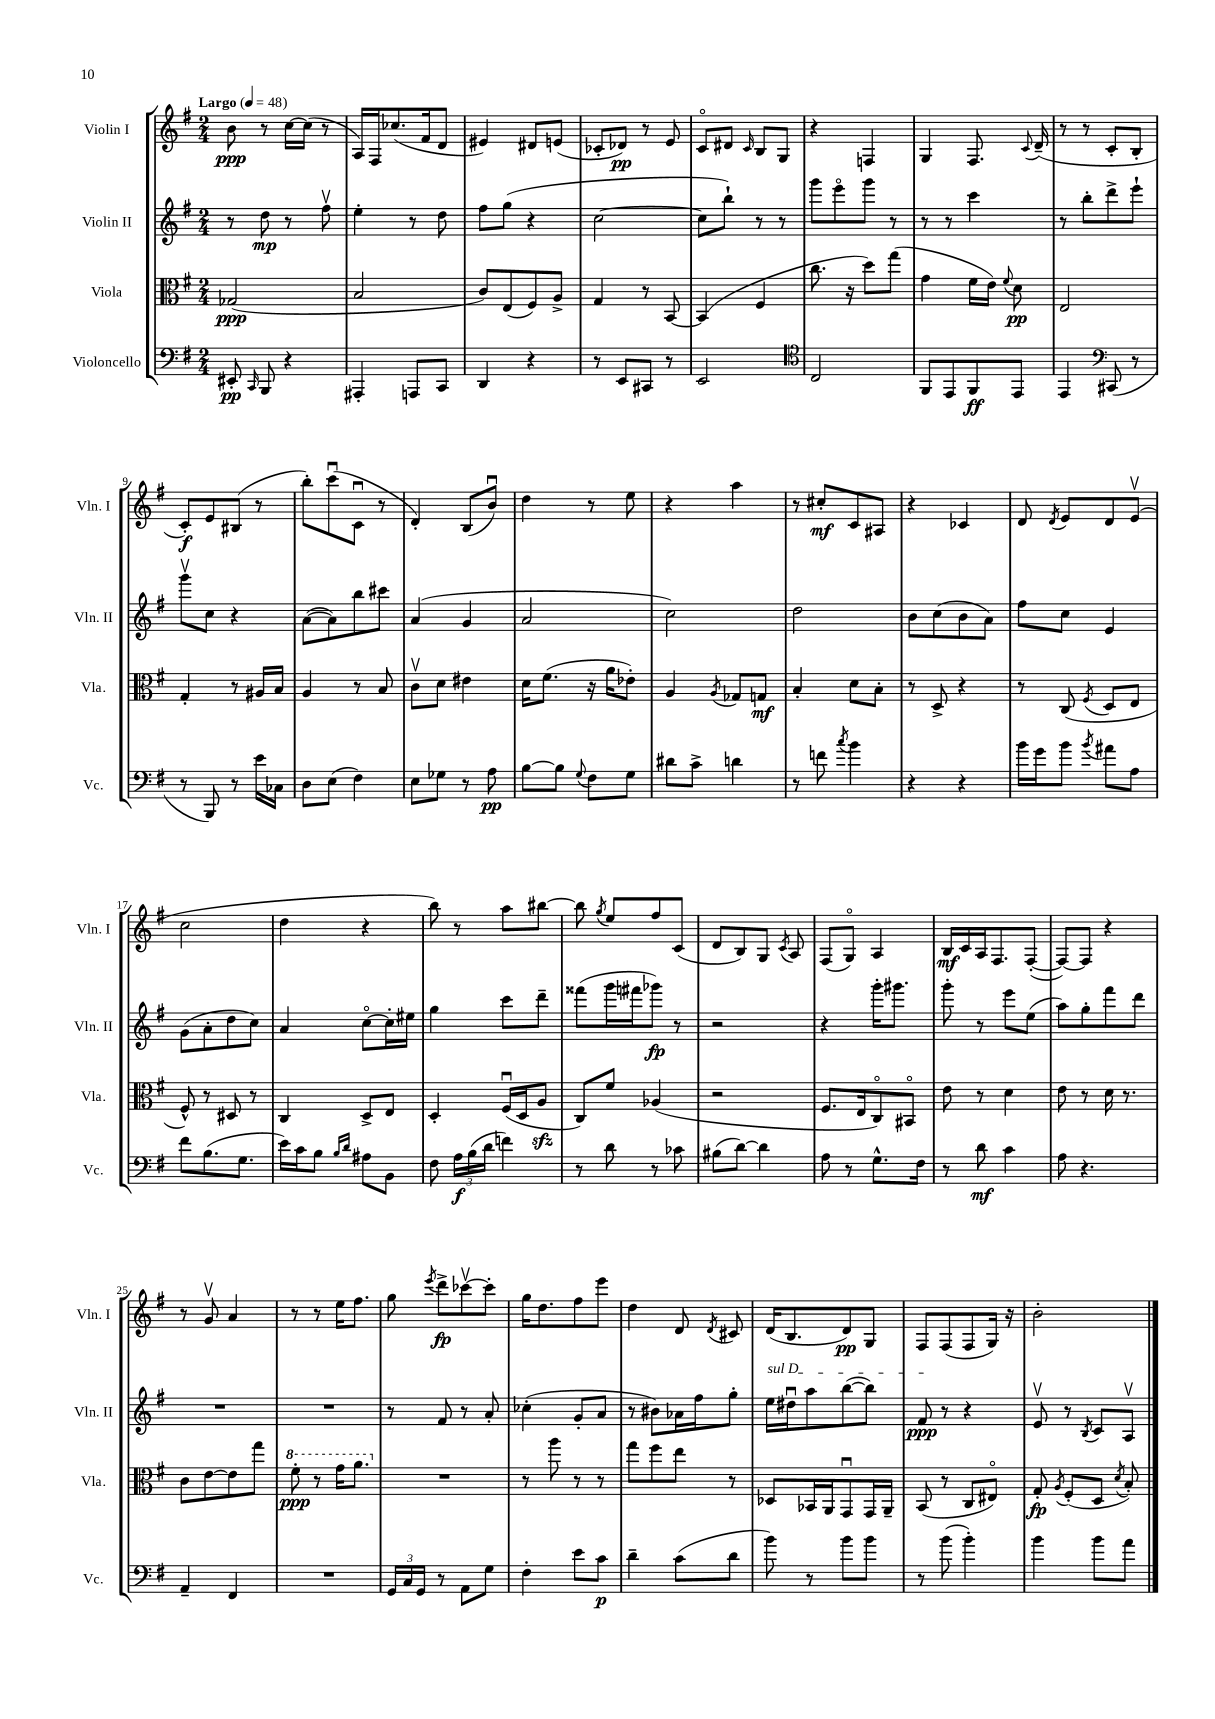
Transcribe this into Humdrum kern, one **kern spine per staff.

**kern	**dynam	**kern	**dynam	**kern	**dynam	**kern	**dynam
*part4	*part4	*part3	*part3	*part2	*part2	*part1	*part1
*staff4	*staff4	*staff3	*staff3	*staff2	*staff2	*staff1	*staff1
*I"Violoncello	*	*I"Viola	*	*I"Violin II	*	*I"Violin I	*
*I'Vc.	*	*I'Vla.	*	*I'Vln. II	*	*I'Vln. I	*
*clefF4	*	*clefC3	*	*clefG2	*	*clefG2	*
*k[f#]	*	*k[f#]	*	*k[f#]	*	*k[f#]	*
*M2/4	*	*M2/4	*	*M2/4	*	*M2/4	*
*MM48	*	*MM48	*	*MM48	*	*MM48	*
=1	=1	=1	=1	=1	=1	=1	=1
!	!	!	!	!	!	!LO:TX:a:B:t=Largo	!
8EE#X'/	pp	(2G-X/	ppp	8r	.	8b\	ppp
16qqCC/	.	.	.	.	.	.	.
8BBB/	.	.	.	8dd\	mp	8r	.
4r	.	.	.	8r	.	[16cc\LL	.
.	.	.	.	.	.	(16cc\JJ]	.
.	.	.	.	8ff#v\	.	8r	.
=2	=2	=2	=2	=2	=2	=2	=2
4AAA#X'/	.	2B/	.	4ee'\	.	16A/LL)	.
.	.	.	.	.	.	16F#/J	.
.	.	.	.	.	.	(8.cc-X/	.
8AAAn/L	.	.	.	8r	.	.	.
.	.	.	.	.	.	16f#/k	.
8CC/J	.	.	.	8dd\	.	8d/J	.
=3	=3	=3	=3	=3	=3	=3	=3
4DD/	.	8c/L)	.	8ff#\L	.	4e#X/)	.
.	.	(8E/	.	(8gg\J	.	.	.
4r	.	8F#/)	.	4r	.	8d#X/L	.
.	.	8A^/J	.	.	.	(8en/J	.
=4	=4	=4	=4	=4	=4	=4	=4
8r	.	4G/	.	[2cc\	.	8c-X'/L	.
8EE/L	.	.	.	.	.	8d-X/J)	pp
8CC#X/J	.	8r	.	.	.	8r	.
8r	.	[8BB/	.	.	.	8e/	.
=5	=5	=5	=5	=5	=5	=5	=5
2EE/	.	(4BB/]	.	8cc\L]	.	8c/L	.
.	.	.	.	8bb`\J)	.	8d#X/J	.
.	.	.	.	.	.	16qqc/	.
.	.	4F#/	.	8r	.	8B/L	.
.	.	.	.	8r	.	8G/J	.
=6	=6	=6	=6	=6	=6	=6	=6
*clefC4	*	*	*	*	*	*	*
2C/	.	8.cc\	.	8ggg\L	.	4r	.
.	.	.	.	8eee\	.	.	.
.	.	16r	.	.	.	.	.
.	.	8dd\L)	.	8ggg\J	.	4Fn/	.
.	.	(8gg\J	.	8r	.	.	.
=7	=7	=7	=7	=7	=7	=7	=7
8FF#/L	.	4g\	.	8r	.	4G/	.
8EE/	.	.	.	8r	.	.	.
8FF#/	ff	16f#\LL	.	4ccc\	.	8.F#/	.
.	.	16e\JJ)	.	.	.	.	.
.	.	8qqf#/	.	.	.	.	.
8EE/J	.	8d\	pp	.	.	.	.
.	.	.	.	.	.	8qqc/	.
.	.	.	.	.	.	(16d~/	.
=8	=8	=8	=8	=8	=8	=8	=8
4EE/	.	2E/	.	8r	.	8r	.
.	.	.	.	8bb'\L	.	8r	.
*clefF4	*	*	*	*	*	*	*
(8CC#X/	.	.	.	8ddd^\	.	8c'/L	.
8r	.	.	.	8eee`\J	.	8B'/J	.
!!LO:LB:g=z
=9	=9	=9	=9	=9	=9	=9	=9
8r	.	4G'/	.	8gggv\L	.	8c'/L)	f
8BBB/)	.	.	.	8cc\J	.	8e/	.
8r	.	8r	.	4r	.	(8B#X/J	.
16e\LL	.	16A#X/LL	.	.	.	8r	.
16C-X\JJ	.	16B/JJ	.	.	.	.	.
=10	=10	=10	=10	=10	=10	=10	=10
8D\L	.	4A/	.	([8a\L	.	8bb'\L)	.
(8E\J	.	.	.	8a\])	.	(8cccu\	.
4F#\)	.	8r	.	8bb\	.	8cu\J	.
.	.	8B/	.	8ccc#X\J	.	8r	.
=11	=11	=11	=11	=11	=11	=11	=11
8E\L	.	8cv\L	.	(4a/	.	4d'/)	.
8G-X\J	.	8d\J	.	.	.	.	.
8r	.	4e#X\	.	4g/	.	(8B/L	.
8A\	pp	.	.	.	.	8bu/J)	.
=12	=12	=12	=12	=12	=12	=12	=12
[8B\L	.	16d\KL	.	2a/	.	4dd\	.
.	.	(8.f#\J	.	.	.	.	.
8B\J]	.	.	.	.	.	.	.
8qqG/	.	.	.	.	.	.	.
8F#\L	.	16r	.	.	.	8r	.
.	.	16a\KL	.	.	.	.	.
8G\J	.	8e-X'\J)	.	.	.	8ee\	.
=13	=13	=13	=13	=13	=13	=13	=13
8d#X\L	.	4A/	.	2cc\)	.	4r	.
8c^\J	.	.	.	.	.	.	.
.	.	8qA/	.	.	.	.	.
4dn\	.	8G-X/L	.	.	.	4aa\	.
.	.	8Gn/J	mf	.	.	.	.
=14	=14	=14	=14	=14	=14	=14	=14
8r	.	4B'/	.	2dd\	.	8r	.
8fn\	.	.	.	.	.	8cc#X'/L	mf
8qcc/	.	.	.	.	.	.	.
4b\	.	8d\L	.	.	.	8c/	.
.	.	8B'\J	.	.	.	8A#X/J	.
=15	=15	=15	=15	=15	=15	=15	=15
4r	.	8r	.	8b\L	.	4r	.
.	.	8D^/	.	(8cc\	.	.	.
4r	.	4r	.	8b\	.	4c-X/	.
.	.	.	.	8a\J)	.	.	.
=16	=16	=16	=16	=16	=16	=16	=16
16b\LL	.	8r	.	8ff#\L	.	8d/	.
16g\J	.	.	.	.	.	.	.
.	.	.	.	.	.	8qd/	.
8b\J	.	(8C/	.	8cc\J	.	8e/L	.
8qb/	.	8qF#/	.	.	.	.	.
8a#X\L	.	8D/L	.	4e/	.	8d/	.
8A\J	.	8E/J	.	.	.	(8ev/J	.
!!LO:LB:g=z
=17	=17	=17	=17	=17	=17	=17	=17
8f#\L	.	8F#^^/)	.	(8g\L	.	2cc\	.
(8.B\	.	8r	.	8a'\	.	.	.
.	.	8D#X/	.	8dd\	.	.	.
8.G\J	.	.	.	.	.	.	.
.	.	8r	.	8cc\J)	.	.	.
=18	=18	=18	=18	=18	=18	=18	=18
16e\LL)	.	4C/	.	4a/	.	4dd\	.
16c\J	.	.	.	.	.	.	.
8B\J	.	.	.	.	.	.	.
16qqB/LL	.	.	.	.	.	.	.
16qqd/JJ	.	.	.	.	.	.	.
8A#X\L	.	8D^/L	.	[8cc\L	.	4r	.
8BB\J	.	8E/J	.	16cc'\L]	.	.	.
.	.	.	.	16ee#X\JJ	.	.	.
=19	=19	=19	=19	=19	=19	=19	=19
8F#\	.	4D'/	.	4gg\	.	8bb\)	.
24A\LL	f	.	.	.	.	8r	.
(24B\	.	.	.	.	.	.	.
24d\JJ	.	.	.	.	.	.	.
4fn\)	.	(16F#u/LL	.	8ccc\L	.	8aa\L	.
.	.	16D/J	.	.	.	.	.
.	.	8Azz/J	.	8ddd~\J	.	[8bb#X\J	.
=20	=20	=20	=20	=20	=20	=20	=20
8r	.	8C/L)	.	(8fff##X\L	.	8bb#\]	.
.	.	.	.	.	.	8qgg/	.
8d\	.	8f#/J	.	16ggg\L	.	8ee/L	.
.	.	.	.	16fff#X\J	.	.	.
8r	.	(4A-X/	.	8ggg-X\J)	fp	8ff#/	.
8c-X\	.	.	.	8r	.	(8c/J	.
=21	=21	=21	=21	=21	=21	=21	=21
(8B#X\L	.	2r	.	2r	.	8d/L	.
[8d\J)	.	.	.	.	.	8B/)	.
4d\]	.	.	.	.	.	8G/J	.
.	.	.	.	.	.	8qc/	.
.	.	.	.	.	.	8A/	.
=22	=22	=22	=22	=22	=22	=22	=22
8A\	.	8.F#/L	.	4r	.	(8F#/L	.
8r	.	.	.	.	.	8G/J)	.
.	.	16E/k	.	.	.	.	.
8.G^^\L	.	8C/)	.	16ggg'\KL	.	4A/	.
.	.	.	.	8.ggg#X\J	.	.	.
.	.	8BB#X/J	.	.	.	.	.
16F#\Jk	.	.	.	.	.	.	.
=23	=23	=23	=23	=23	=23	=23	=23
8r	.	8e\	.	8ggg'\	.	16B/LL	mf
.	.	.	.	.	.	16c/	.
8d\	mf	8r	.	8r	.	16A/J	.
.	.	.	.	.	.	8.F#/	.
4c\	.	4d\	.	8eee\L	.	.	.
.	.	.	.	(8ee\J	.	([8F#'/J	.
=24	=24	=24	=24	=24	=24	=24	=24
8A\	.	8e\	.	8aa\L)	.	8F#/L_)	.
4.r	.	8r	.	8gg'\	.	8F#/J]	.
.	.	16d\	.	8fff#\	.	4r	.
.	.	8.r	.	.	.	.	.
.	.	.	.	8ddd\J	.	.	.
!!LO:LB:g=z
=25	=25	=25	=25	=25	=25	=25	=25
4AA~/	.	8c\L	.	2r	.	8r	.
.	.	[8e\	.	.	.	8gv/	.
4FF#/	.	8e\]	.	.	.	4a/	.
.	.	8gg\J	.	.	.	.	.
=26	=26	=26	=26	=26	=26	=26	=26
*	*	*8va	*	*	*	*	*
2r	.	8ff#'\	ppp	2r	.	8r	.
.	.	8r	.	.	.	8r	.
.	.	16gg\KL	.	.	.	16ee\KL	.
.	.	8.aa\J	.	.	.	8.ff#\J	.
=27	=27	=27	=27	=27	=27	=27	=27
*	*	*X8va	*	*	*	*	*
24GG/LL	.	2r	.	8r	.	8gg\	.
24C/	.	.	.	.	.	.	.
24GG/JJ	.	.	.	.	.	.	.
.	.	.	.	.	.	8qeee/	.
8r	.	.	.	8f#/	.	8ddd^\L	fp
8AA\L	.	.	.	8r	.	[8ccc-Xv\	.
8G\J	.	.	.	8a'/	.	8ccc-'\J]	.
=28	=28	=28	=28	=28	=28	=28	=28
4F#'\	.	8r	.	(4cc-X'\	.	16gg\KL	.
.	.	.	.	.	.	8.dd\	.
.	.	8aa\	.	.	.	.	.
8e\L	.	8r	.	8g'/L	.	8ff#\	.
8c\J	p	8r	.	8a/J	.	8eee\J	.
=29	=29	=29	=29	=29	=29	=29	=29
4d~\	.	8gg\L	.	8r	.	4dd\	.
.	.	8ff#\	.	8b#X\L)	.	.	.
(8c\L	.	8ee\J	.	16a-X\L	.	8d/	.
.	.	.	.	16ff#\J	.	.	.
.	.	.	.	.	.	8qd/	.
8d\J	.	8r	.	8gg'\J	.	8c#X/	.
=30	=30	=30	=30	=30	=30	=30	=30
!	!	!	!	!LO:TX:a:i:t=sul D	!	!	!
8b\)	.	8D-X/L	.	16ee\LL	.	(16d/KL	.
.	.	.	.	16dd#Xu\J	.	8.B/	.
8r	.	16BB-X/L	.	8aa\	.	.	.
.	.	16AA/J	.	.	.	.	.
8b\L	.	8GGu/	.	([8bb\	.	8d/)	pp
8b\J	.	16GG/L	.	8bb\J])	.	8G/J	.
.	.	16AA~/JJ	.	.	.	.	.
=31	=31	=31	=31	=31	=31	=31	=31
8r	.	(8BB/	.	8f#/	ppp	8F#/L	.
(8b\	.	8r	.	8r	.	(8F#/	.
4b'\)	.	8C/L	.	4r	.	8F#/	.
.	.	8E#X/J)	.	.	.	16G/Jk)	.
.	.	.	.	.	.	16r	.
=32	=32	=32	=32	=32	=32	=32	=32
4b\	.	8G'/	fp	8ev/	.	2b'\	.
.	.	8qA/	.	.	.	.	.
.	.	(8F#'/L	.	8r	.	.	.
.	.	.	.	8qB/	.	.	.
8b\L	.	8D/J	.	8c/L	.	.	.
.	.	8qd/	.	.	.	.	.
8a\J	.	8B'/)	.	8Av/J	.	.	.
==	==	==	==	==	==	==	==
*-	*-	*-	*-	*-	*-	*-	*-
